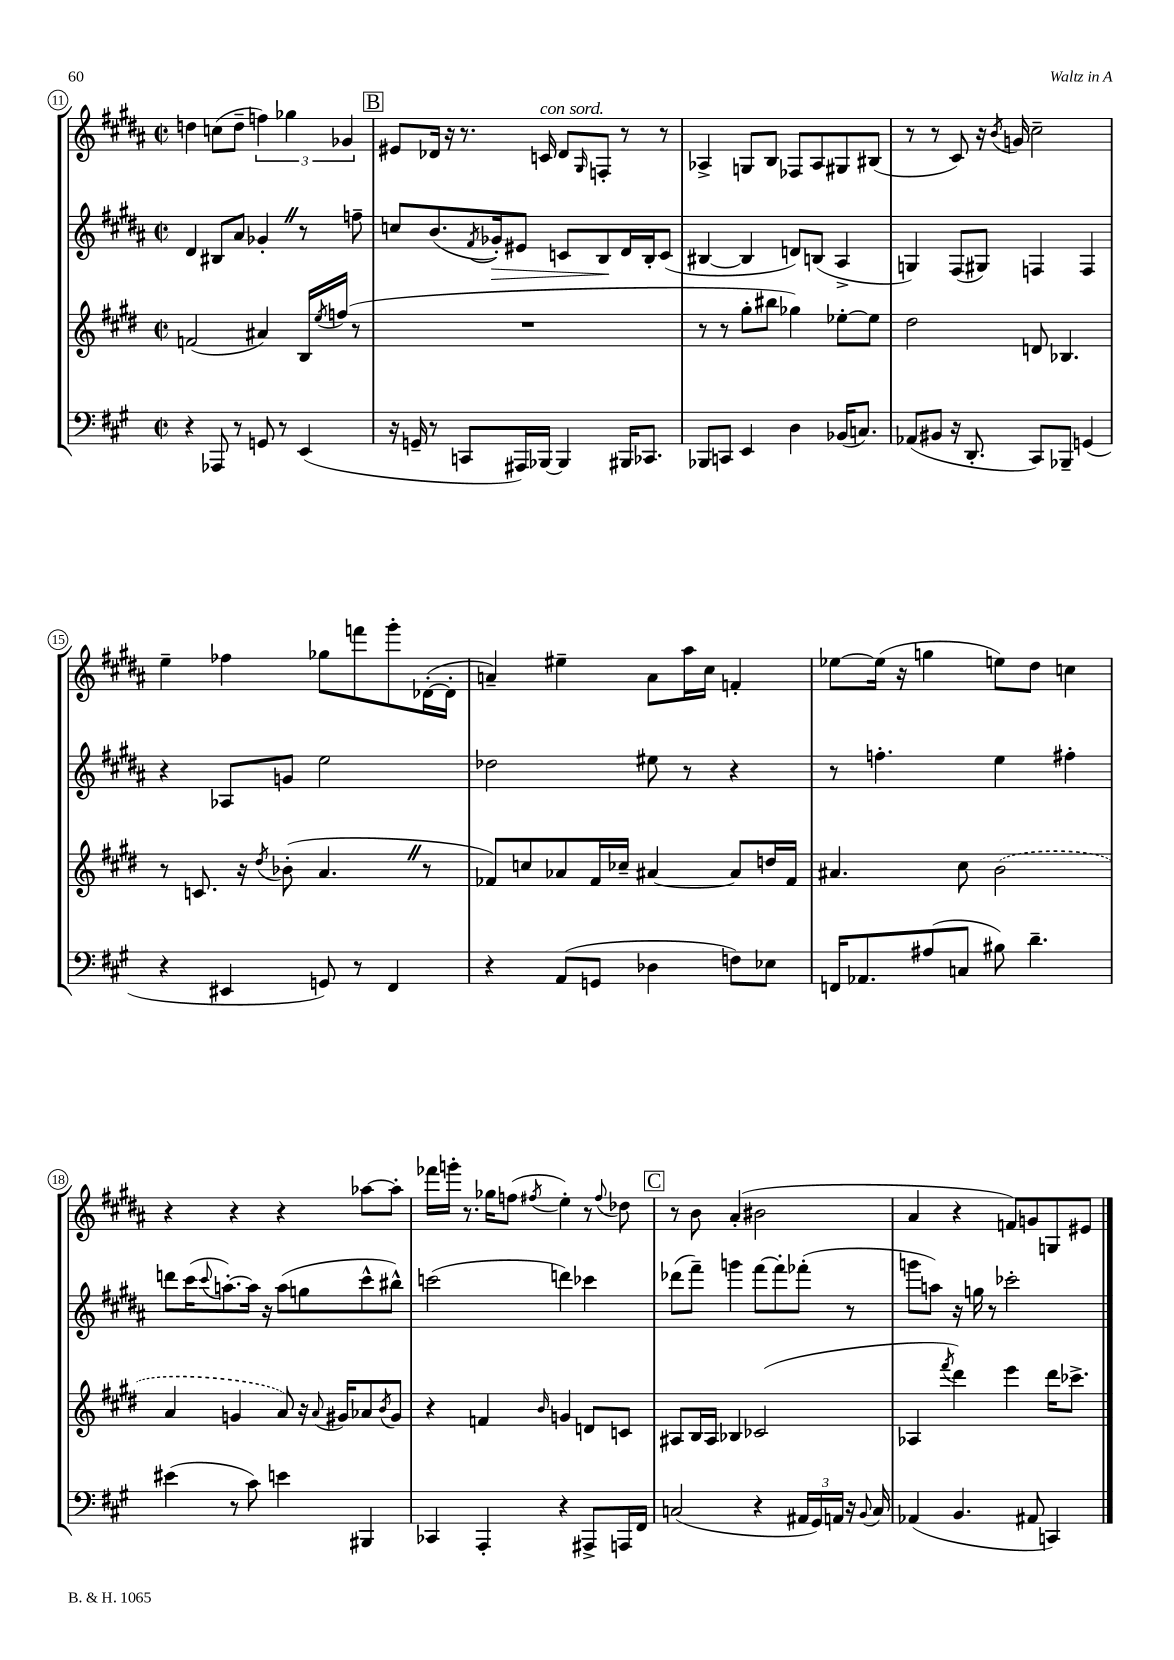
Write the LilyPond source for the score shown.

<<
\new StaffGroup <<
\new Staff = "s0" {
    \clef treble \key b \major \defaultTimeSignature \time 2/2
    d''4 c''8( d''8-- \tuplet 3/2 { f''4) ges''4 ges'4 } |
    \mark \markup { \box "B" } eis'8 des'16 r16 r8. c'16^\markup { \italic "con sord." } des'8 \grace { gis16 } f8-. r8 r8 |
    aes4-> g8 b8 fes8 aes8 gis8 bis8( |
    r8 r8 cis'8) r16 \acciaccatura { b'8 } g'16 cis''2-- |
    e''4-- fes''4 ges''8 f'''8 gis'''8-. des'16~-.( des'16-. |
    a'4--) eis''4-- a'8 ais''16 cis''16 f'4-. |
    ees''8~ ees''16( r16 g''4 e''8) dis''8 c''4 |
    r4 r4 r4 aes''8~ aes''8-. |
    fes'''16 g'''16-. r8. ges''16 f''8( \acciaccatura { fis''8 } e''4-.) r8 \appoggiatura { fis''8 } des''8 |
    \mark \markup { \box "C" } r8 b'8 ais'4-.( bis'2 |
    ais'4 r4 f'8) g'8 g8 eis'8 \bar "|." |
}
\new Staff = "s1" {
    \clef treble \key b \major \defaultTimeSignature \time 2/2
    dis'4 bis8 ais'8 ges'4-. \once \override BreathingSign.text = \markup { \musicglyph "scripts.caesura.straight" } \breathe r8 f''8-- |
    \mark \markup { \box "B" } c''8 b'8.( \acciaccatura { fis'8 } ges'16-.\>) eis'8 c'8 b8\! dis'16 b16-. c'8( |
    bis4~ bis4 d'8) b8( ais4-> |
    g4) fis8( gis8) f4 f4 |
    r4 aes8 g'8 e''2 |
    des''2 eis''8 r8 r4 |
    r8 f''4.-. e''4 fis''4-. |
    d'''8 cis'''16( \appoggiatura { cis'''8 } a''8.~-.) a''16 r16 a''8( g''8 cis'''8-^ bis''8-^) |
    c'''2( d'''4) ces'''4 |
    \mark \markup { \box "C" } des'''8( fis'''8--) g'''4 fis'''8~ fis'''8-. fes'''8-.( r8 |
    g'''8 a''8) r16 g''16 r8 ces'''2-. \bar "|." |
}
\new Staff = "s2" {
    \clef treble \key e \major \defaultTimeSignature \time 2/2
    f'2( ais'4) b16 \acciaccatura { e''8 } f''16( r8 |
    \mark \markup { \box "B" } R1 |
    r8 r8 gis''8-. bis''8 ges''4) ees''8~-. ees''8 |
    dis''2 d'8 bes4. |
    r8 c'8. r16 \acciaccatura { dis''8 } bes'8-.( a'4. \once \override BreathingSign.text = \markup { \musicglyph "scripts.caesura.straight" } \breathe r8 |
    fes'8) c''8 aes'8 fes'16 ces''16-- ais'4~ ais'8 d''16 fes'16 |
    ais'4. cis''8 \once \slurDashed b'2( |
    a'4 g'4 a'8) r16 \appoggiatura { a'8 } gis'16 aes'8 \acciaccatura { b'8 } gis'8 |
    r4 f'4 \grace { b'16 } g'4 d'8 c'8 |
    \mark \markup { \box "C" } ais8 b16 ais16 bes4 ces'2( |
    aes4 \acciaccatura { fis'''8 } dis'''4) e'''4 dis'''16 ces'''8.-> \bar "|." |
}
\new Staff = "s3" {
    \clef bass \key a \major \defaultTimeSignature \time 2/2
    r4 aes,,8 r8 g,8 r8 e,4( |
    \mark \markup { \box "B" } r16 g,16-- r8 c,8 ais,,16) bes,,16~ bes,,4 bis,,16 ces,8. |
    bes,,8 c,8 e,4 d4 bes,16( c8.) |
    aes,8( bis,8 r16 d,8.-. cis,8) bes,,8-- g,4( |
    r4 eis,4 g,8) r8 fis,4 |
    r4 a,8( g,8 des4 f8) ees8 |
    f,16 aes,8. ais8( c8 bis8) d'4.-- |
    eis'4( r8 cis'8) e'4 bis,,4 |
    ces,4 a,,4-. r4 ais,,8-> a,,16 fis,16 |
    \mark \markup { \box "C" } c2( r4 \tuplet 3/2 { ais,16 gis,16) a,16 } r16 \appoggiatura { b,8 } c16 |
    aes,4( b,4. ais,8 c,4) \bar "|." |
}
>>
>>
\layout { \context { \Score currentBarNumber = #11 \override BarNumber.stencil = #(make-stencil-circler 0.1 0.3 ly:text-interface::print) } }
